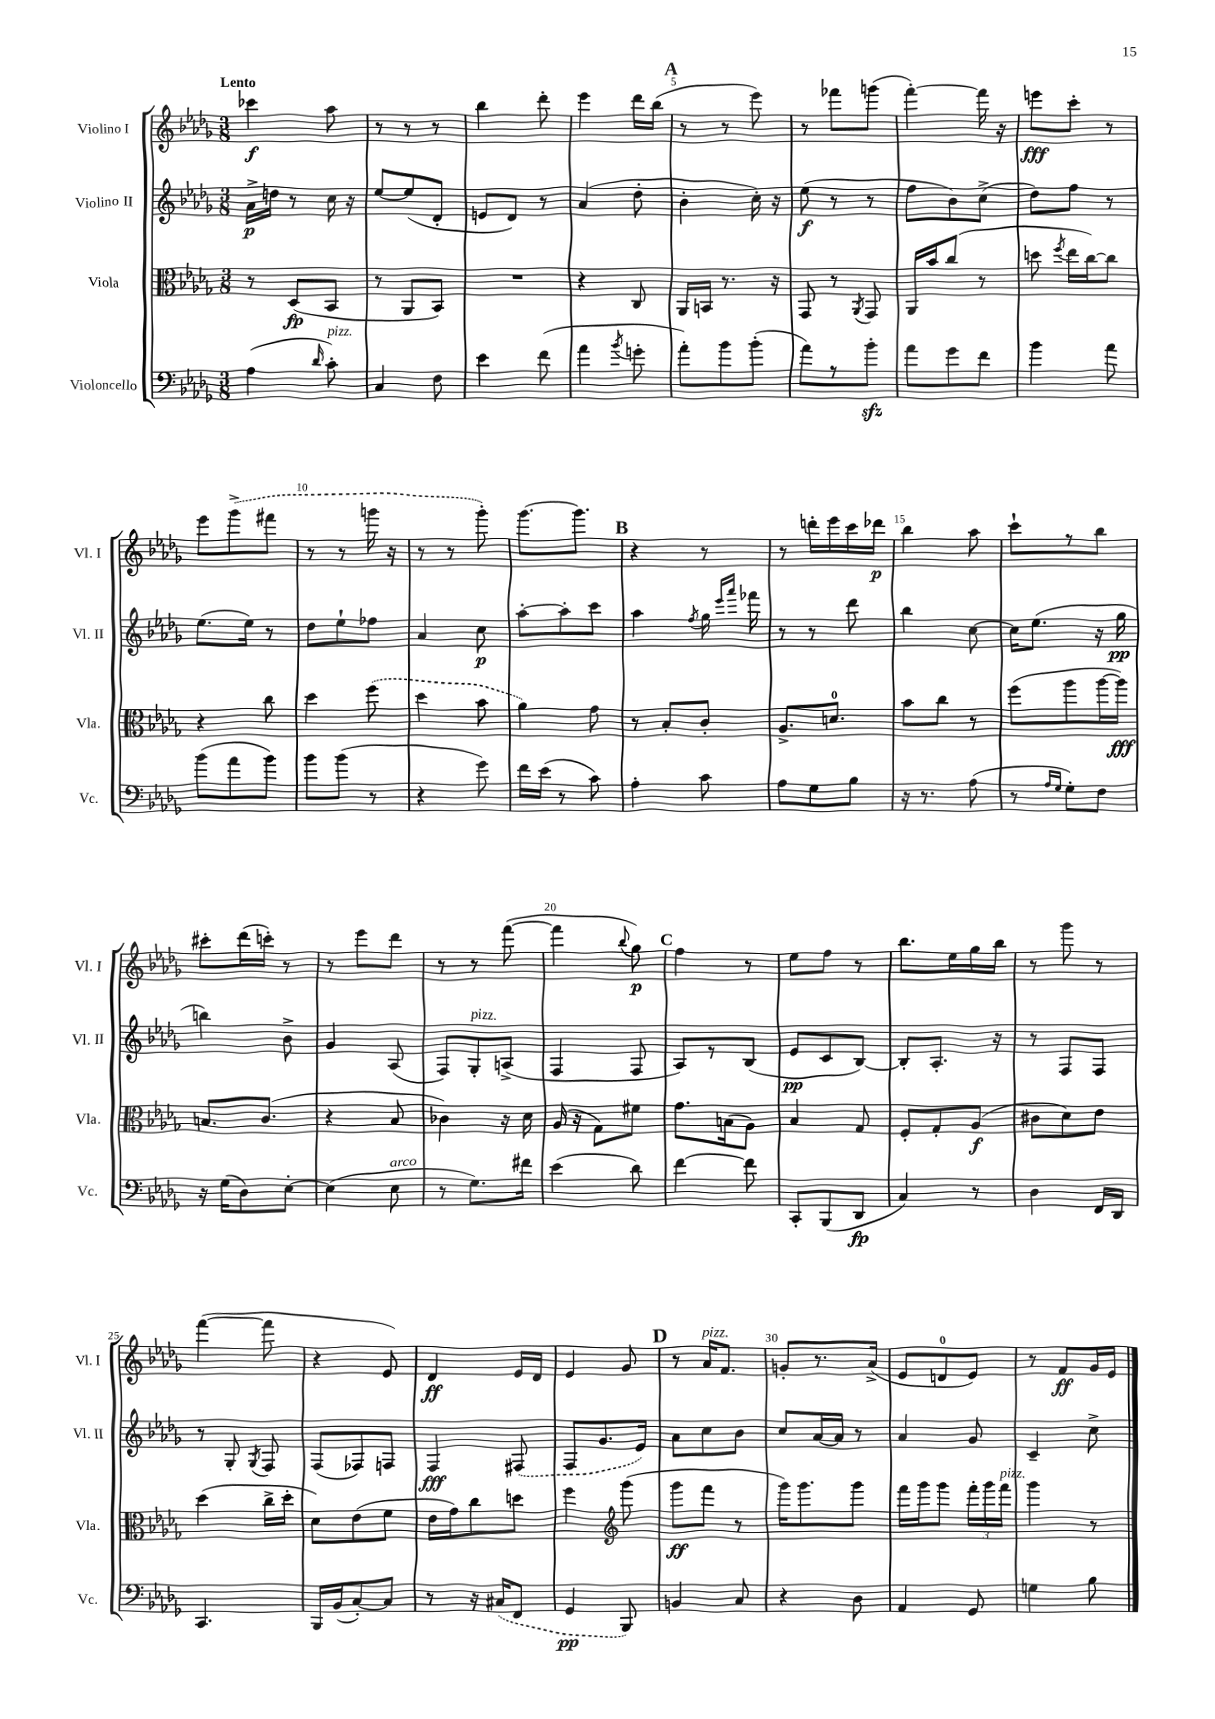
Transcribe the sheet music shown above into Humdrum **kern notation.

**kern	**dynam	**kern	**dynam	**kern	**dynam	**kern	**dynam
*part4	*part4	*part3	*part3	*part2	*part2	*part1	*part1
*staff4	*staff4	*staff3	*staff3	*staff2	*staff2	*staff1	*staff1
*I"Violoncello	*	*I"Viola	*	*I"Violino II	*	*I"Violino I	*
*I'Vc.	*	*I'Vla.	*	*I'Vl. II	*	*I'Vl. I	*
*clefF4	*	*clefC3	*	*clefG2	*	*clefG2	*
*k[b-e-a-d-g-]	*	*k[b-e-a-d-g-]	*	*k[b-e-a-d-g-]	*	*k[b-e-a-d-g-]	*
*M3/8	*	*M3/8	*	*M3/8	*	*M3/8	*
=1	=1	=1	=1	=1	=1	=1	=1
!	!	!	!	!	!	!LO:TX:a:B:t=Lento	!
(4A-\	.	8r	.	16a-^\LL	p	4ccc-X\	f
.	.	.	.	16ddn\JJ	.	.	.
.	.	(8D-/L	fp	8r	.	.	.
16qqd-/	.	.	.	.	.	.	.
!LO:TX:a:i:t=pizz.	!	!	!	!	!	!	!
8c'\)	.	8BB-/J	.	16cc\	.	8aa-\	.
.	.	.	.	16r	.	.	.
=2	=2	=2	=2	=2	=2	=2	=2
4C/	.	8r	.	[8ee-/L	.	8r	.
.	.	8AA-/L	.	(8ee-/]	.	8r	.
8F\	.	8BB-/J)	.	8d-'/J	.	8r	.
=3	=3	=3	=3	=3	=3	=3	=3
4e-\	.	4.r	.	8en/L	.	4bb-\	.
.	.	.	.	8d-/J)	.	.	.
(8f\	.	.	.	8r	.	8ddd-'\	.
=4	=4	=4	=4	=4	=4	=4	=4
4a-\	.	4r	.	(4a-/	.	4eee-\	.
8qb-/	.	.	.	.	.	.	.
8gn'\	.	8C/	.	8dd-'\	.	16ddd-\LL	.
.	.	.	.	.	.	(16bb-\JJ	.
!!LO:REH:place=s1:t=A
=5	=5	=5	=5	=5	=5	=5	=5
8a-'\L)	.	16AA-/LL	.	4b-'\	.	8r	.
.	.	16BBn/JJ	.	.	.	.	.
8b-\	.	8.r	.	.	.	8r	.
(8b-'\J	.	.	.	16cc'\)	.	8eee-\)	.
.	.	16r	.	16r	.	.	.
=6	=6	=6	=6	=6	=6	=6	=6
8a-\L)	.	8GG-/	.	(8ee-\	f	8r	.
8r	.	8r	.	8r	.	8fff-X\L	.
.	.	8qAA-/	.	.	.	.	.
8b-zz'\J	.	8GG-/	.	8r	.	(8gggn\J	.
=7	=7	=7	=7	=7	=7	=7	=7
8a-\L	.	16AA-/LL	.	8ff\L	.	[4fff'\)	.
.	.	16b-/J	.	.	.	.	.
8g-\	.	(8cc/J	.	8b-\)	.	.	.
8f\J	.	8r	.	(8cc^\J	.	16fff\]	.
.	.	.	.	.	.	16r	.
=8	=8	=8	=8	=8	=8	=8	=8
4b-\	.	8ddn\	.	8dd-\L)	.	8eeen\L	fff
.	.	8qff/	.	.	.	.	.
.	.	16ee-\LL	.	8ff\J	.	8ccc'\J	.
.	.	[16cc\J)	.	.	.	.	.
8a-\	.	8cc\J]	.	8r	.	8r	.
!!LO:LB:g=z
=9	=9	=9	=9	=9	=9	=9	=9
(8b-\L	.	4r	.	(8.ee-\L	.	8eee-\L	.
8a-\	.	.	.	.	.	(8ggg-^\	.
.	.	.	.	16ee-\Jk)	.	.	.
8b-\J)	.	8cc\	.	8r	.	8fff#X\J	.
=10	=10	=10	=10	=10	=10	=10	=10
8b-\L	.	4dd-\	.	8dd-\L	.	8r	.
(8b-\J	.	.	.	8ee-`\	.	8r	.
8r	.	(8ff\	.	8ff-X\J	.	16gggn\	.
.	.	.	.	.	.	16r	.
=11	=11	=11	=11	=11	=11	=11	=11
4r	.	4dd-\	.	4a-/	.	8r	.
.	.	.	.	.	.	8r	.
8g-\)	.	8b-\	.	8cc\	p	8ggg-'\)	.
=12	=12	=12	=12	=12	=12	=12	=12
16f\LL	.	4a-\)	.	[8aa-'\L	.	[8.ggg-\L	.
(16e-\JJ	.	.	.	.	.	.	.
8r	.	.	.	8aa-'\]	.	.	.
.	.	.	.	.	.	8.ggg-\J]	.
8c\)	.	8g-\	.	8ccc\J	.	.	.
!!LO:REH:place=s1:t=B
=13	=13	=13	=13	=13	=13	=13	=13
4A-'\	.	8r	.	4aa-\	.	4r	.
.	.	8B-'/L	.	.	.	.	.
.	.	.	.	8qff/	.	.	.
8c\	.	8c'/J	.	16gg-\	.	8r	.
.	.	.	.	16qqeee-/LL	.	.	.
.	.	.	.	16qqaaa-/JJ	.	.	.
.	.	.	.	16fff-X\	.	.	.
=14	=14	=14	=14	=14	=14	=14	=14
8A-\L	.	8.A-^/L	.	8r	.	8r	.
8G-\	.	.	.	8r	.	16dddn'\LL	.
.	.	8.dn/J	.	.	.	16eee-\	.
8B-\J	.	.	.	8ddd-\	.	16ccc\	.
.	.	.	.	.	.	16ddd-X\JJ	p
=15	=15	=15	=15	=15	=15	=15	=15
16r	.	8b-\L	.	4bb-\	.	4bb-\	.
8.r	.	.	.	.	.	.	.
.	.	8cc\J	.	.	.	.	.
(8A-\	.	8r	.	[8cc\	.	8aa-\	.
=16	=16	=16	=16	=16	=16	=16	=16
8r	.	(8ff\L	.	16cc\KL]	.	8ccc`\L	.
.	.	.	.	(8.ee-\J	.	.	.
16qqA-/LL	.	.	.	.	.	.	.
16qqG-/JJ	.	.	.	.	.	.	.
8G-'\L)	.	8aa-\	.	.	.	8r	.
8F\J	.	[16aa-\L	.	16r	.	8bb-\J	.
.	.	16aa-\JJ])	fff	16gg-\	pp	.	.
!!LO:LB:g=z
=17	=17	=17	=17	=17	=17	=17	=17
16r	.	8.Bn/L	.	4bbn\)	.	8ccc#X'\L	.
(16G-\KL	.	.	.	.	.	.	.
8D-\)	.	.	.	.	.	(16ddd-\L	.
.	.	(8.c/J	.	.	.	16cccn'\JJ)	.
[8E-'\J	.	.	.	8b-^\	.	8r	.
=18	=18	=18	=18	=18	=18	=18	=18
(4E-\]	.	4r	.	4g-/	.	8r	.
.	.	.	.	.	.	8eee-\L	.
!LO:TX:a:i:t=arco	!	!	!	!	!	!	!
8E-\	.	8B-/	.	(8A-/	.	8ddd-\J	.
=19	=19	=19	=19	=19	=19	=19	=19
8r	.	4c-X\)	.	8F/L)	.	8r	.
!	!	!	!	!LO:TX:a:i:t=pizz.	!	!	!
8.G-\L)	.	.	.	8G-'/	.	8r	.
.	.	16r	.	(8An^/J	.	([8fff\	.
16f#X\Jk	.	16d-\	.	.	.	.	.
=20	=20	=20	=20	=20	=20	=20	=20
(4e-\	.	(16A-/	.	4F/	.	4fff\]	.
.	.	16r	.	.	.	.	.
.	.	8G-\L)	.	.	.	.	.
.	.	.	.	.	.	8qqbb-/	.
8d-\)	.	8f#X\J	.	8F/	.	8gg-\)	p
!!LO:REH:place=s1:t=C
=21	=21	=21	=21	=21	=21	=21	=21
[4f\	.	8.g-\L	.	8A-/L)	.	4ff\	.
.	.	.	.	8r	.	.	.
.	.	(16Bn\k	.	.	.	.	.
8f\]	.	8A-\J)	.	(8B-/J	.	8r	.
=22	=22	=22	=22	=22	=22	=22	=22
8CC'/L	.	4B-/	.	8e-/L	pp	8ee-\L	.
(8BBB-/	.	.	.	8c/	.	8ff\J	.
8DD-/J	fp	8G-/	.	[8B-/J)	.	8r	.
=23	=23	=23	=23	=23	=23	=23	=23
4C/)	.	8F'/L	.	8B-'/L]	.	8.bb-\L	.
.	.	8G-'/	.	8.A-'/J	.	.	.
.	.	.	.	.	.	16ee-\L	.
8r	.	(8A-/J	f	.	.	16gg-\	.
.	.	.	.	16r	.	16bb-\JJ	.
=24	=24	=24	=24	=24	=24	=24	=24
4D-\	.	8c#X\L	.	8r	.	8r	.
.	.	8d-\)	.	8F/L	.	8ggg-\	.
16FF/LL	.	8e-\J	.	8F/J	.	8r	.
16DD-/JJ	.	.	.	.	.	.	.
!!LO:LB:g=z
=25	=25	=25	=25	=25	=25	=25	=25
4.CC/	.	(4dd-\	.	8r	.	([4fff\	.
.	.	.	.	8G-'/	.	.	.
.	.	.	.	8qG-/	.	.	.
.	.	16cc^\LL	.	8F/	.	8fff\]	.
.	.	16dd-'\JJ	.	.	.	.	.
=26	=26	=26	=26	=26	=26	=26	=26
16BBB-/LL	.	8d-\L)	.	(8F/L	.	4r	.
(16BB-/J	.	.	.	.	.	.	.
[8C'/)	.	(8e-\	.	8F-X/)	.	.	.
8C/J]	.	8f\J	.	8Fn/J	.	8e-/)	.
=27	=27	=27	=27	=27	=27	=27	=27
8r	.	16e-\LL	.	4F/	fff	4d-/	ff
.	.	16g-\J)	.	.	.	.	.
16r	.	8cc\	.	.	.	.	.
(16C#X/KL	.	.	.	.	.	.	.
8FF/J	.	8ddn\J	.	(8F#X/	.	16e-/LL	.
.	.	.	.	.	.	16d-/JJ	.
=28	=28	=28	=28	=28	=28	=28	=28
4GG-/	pp	4ff\	.	8F/L	.	4e-/	.
.	.	.	.	8.g-/	.	.	.
*	*	*clefG2	*	*	*	*	*
8BBB-/)	.	(8ggg-\	.	.	.	8g-/	.
.	.	.	.	16e-/Jk)	.	.	.
!!LO:REH:place=s1:t=D
=29	=29	=29	=29	=29	=29	=29	=29
4BBn/	.	8ggg-\L	ff	8a-\L	.	8r	.
!	!	!	!	!	!	!LO:TX:a:i:t=pizz.	!
.	.	8fff\J	.	8cc\	.	16a-/KL	.
.	.	.	.	.	.	8.f/J	.
8C/	.	8r	.	8b-\J	.	.	.
=30	=30	=30	=30	=30	=30	=30	=30
4r	.	16ggg-\KL)	.	8cc/L	.	8gn'/L	.
.	.	8.ggg-\	.	.	.	.	.
.	.	.	.	[16a-/L	.	8.r	.
.	.	.	.	16a-/JJ]	.	.	.
8D-\	.	8ggg-\J	.	8r	.	.	.
.	.	.	.	.	.	(16a-^/Jk	.
=31	=31	=31	=31	=31	=31	=31	=31
4AA-/	.	16fff\LL	.	4a-/	.	8e-/L	.
.	.	16ggg-\J	.	.	.	.	.
.	.	8ggg-\J	.	.	.	8dn/	.
8GG-/	.	24fff'\LL	.	8g-/	.	8e-/J)	.
.	.	24ggg-\	.	.	.	.	.
!	!	!LO:TX:a:i:t=pizz.	!	!	!	!	!
.	.	24fff\JJ	.	.	.	.	.
=32	=32	=32	=32	=32	=32	=32	=32
4Gn\	.	4ggg-\	.	4c~/	.	8r	.
.	.	.	.	.	.	8f/L	ff
8B-\	.	8r	.	8cc^\	.	16g-/L	.
.	.	.	.	.	.	16e-/JJ	.
==	==	==	==	==	==	==	==
*-	*-	*-	*-	*-	*-	*-	*-
